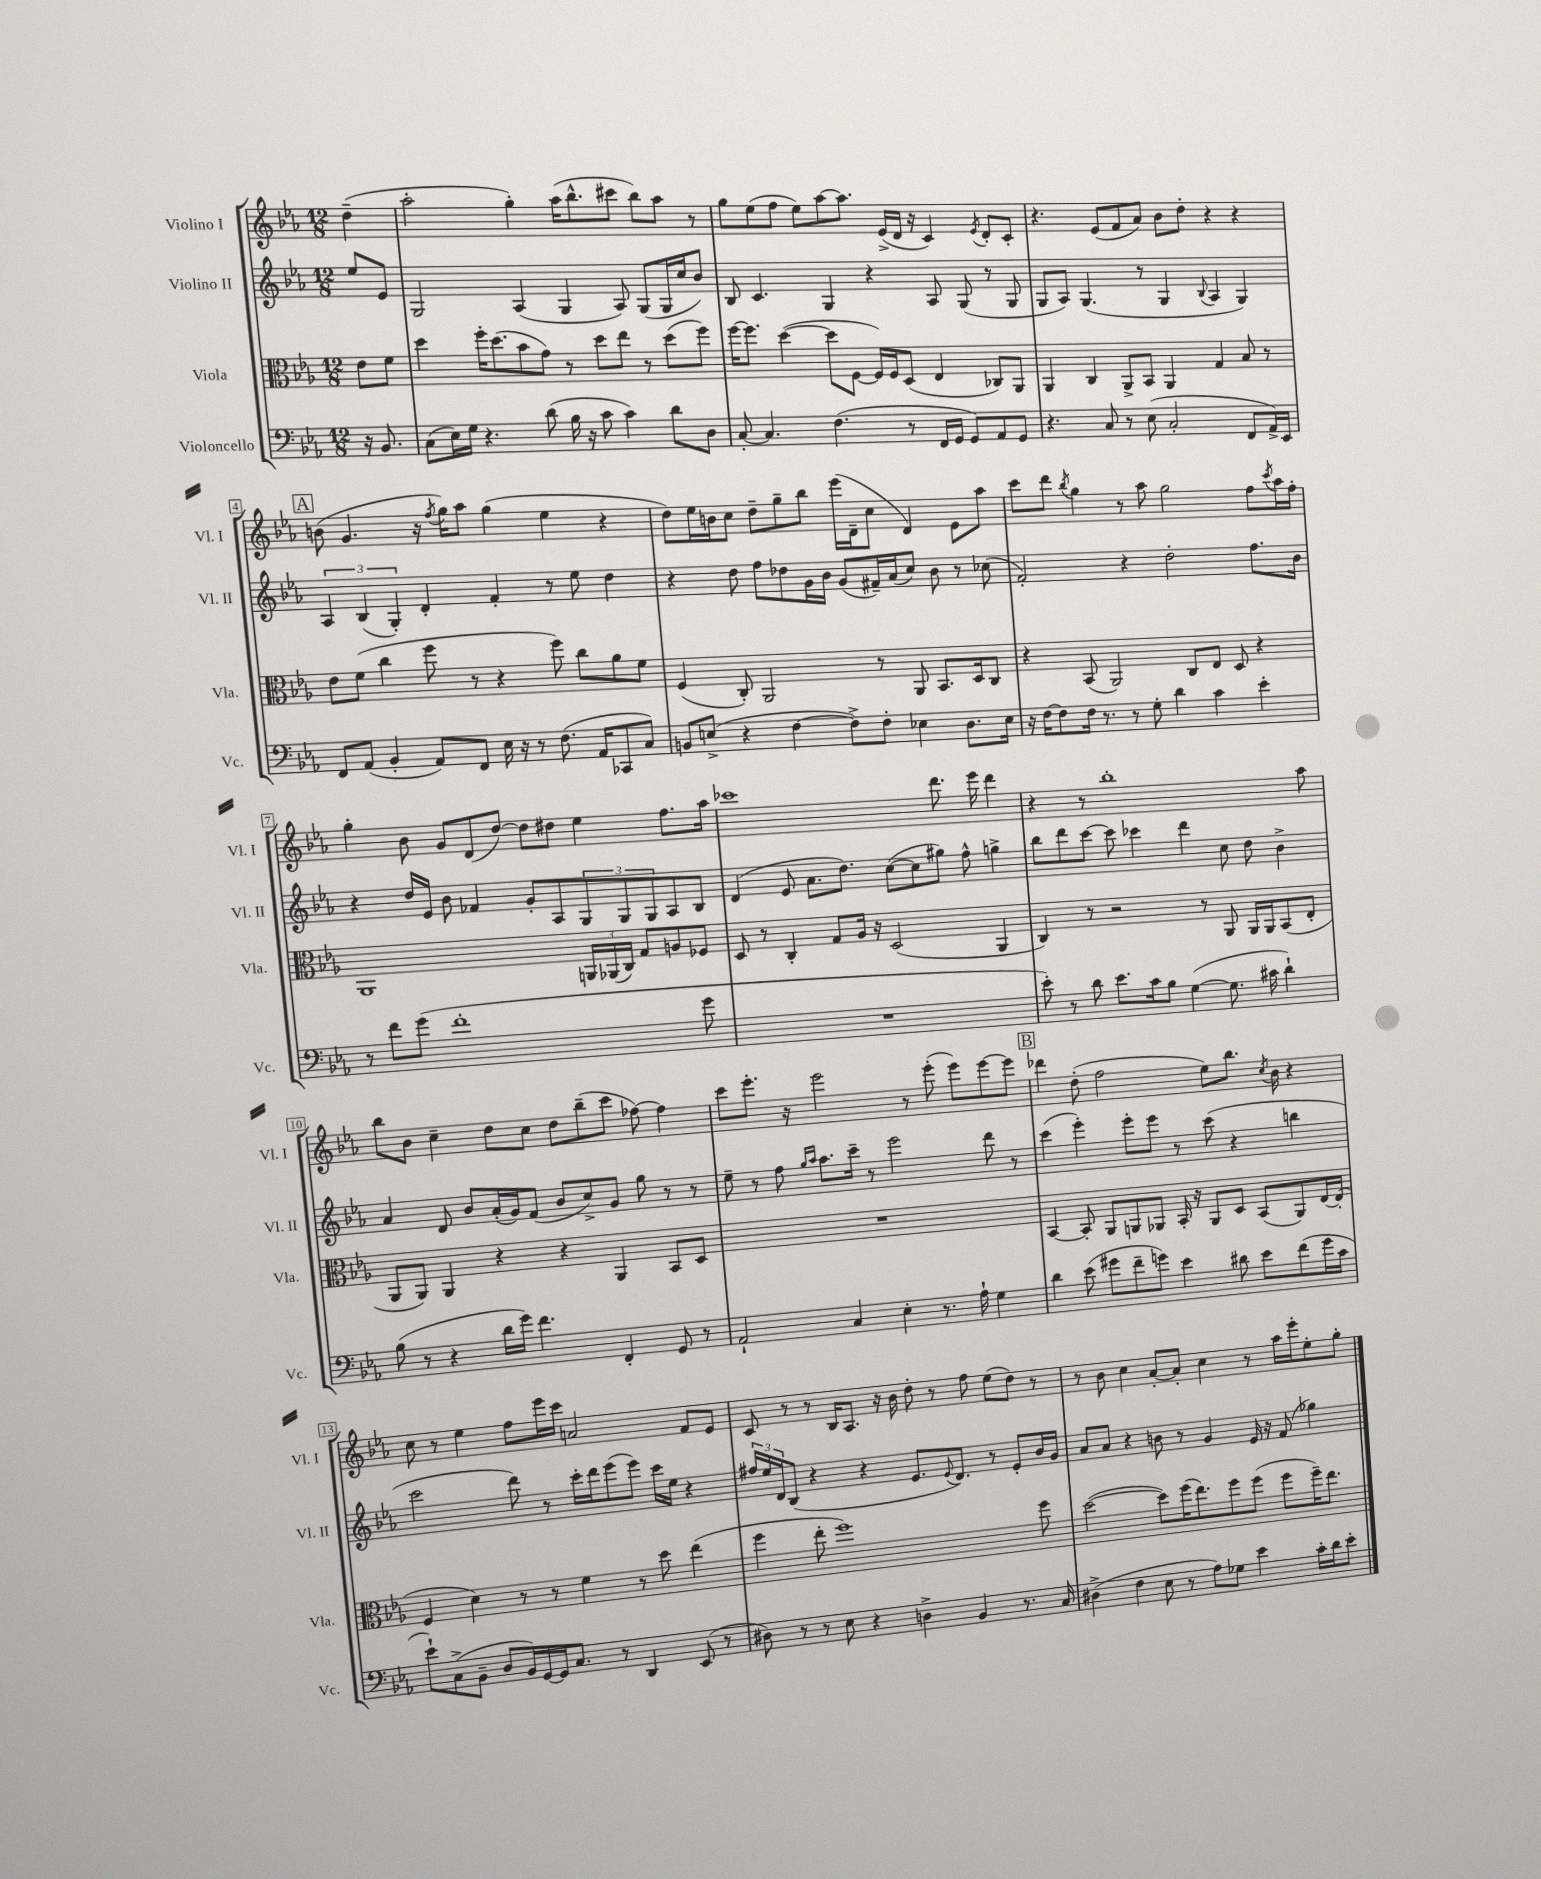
<<
\new StaffGroup <<
\new Staff = "s0" \with { instrumentName = "Violino I" shortInstrumentName = "Vl. I" } {
    \clef treble \key ees \major \numericTimeSignature \time 12/8 \partial 4
    d''4--( |
    aes''2-. g''4-.) aes''16( bes''8.-^ cis'''8 bes''8) aes''8 r8 |
    g''8 ees''8( f''8 ees''8) aes''8~ aes''8. ees'16->( d'16 r16 c'4) \acciaccatura { ees'8 } d'8-. c'8-. |
    r4. ees'8( f'8 aes'8) bes'8 d''8-. r4 r4 |
    \mark \markup { \box "A" } b'8( g'4. r16 \acciaccatura { f''8 } g''16) aes''8 g''4( ees''4 r4 |
    d''8) ees''16 b'16 c''8 d''8-- g''8-- bes''8 ees'''16( d'16-- c''8 d'4) ees'8 aes''8 |
    c'''8 d'''8 \acciaccatura { bes''8 } g''4 r8 aes''8 g''2 f''8 \acciaccatura { c'''8 } aes''16 f''16-. |
    g''4-. bes'8 g'8 d'8( d''8~) d''8 dis''8 ees''4 f''8. aes''16 |
    ces'''1 d'''8. ees'''16 d'''4 |
    r4 r8 bes''1-. aes''8 |
    bes''8 bes'8 c''4-- d''8 c''8 d''8 bes''8--( c'''8 fes''8~) fes''4 |
    c'''8 ees'''8.-. r16 ees'''2 r8 ees'''8-.( ees'''8) ees'''8~ ees'''8 |
    \mark \markup { \box "B" } des'''4 d''8-.( f''2 ees''8) bes''8. \acciaccatura { c''8 } bes'16 r4 |
    c''8 r8 ees''4 f''8 ees'''16 c'''16 a'2 f'8 ees'8 |
    c'8 r8 r8 bes16 aes8. r16 bes'16 d''8-. r8 f''8 ees''8( d''8) r8 |
    r8 bes'8 c''4 aes'8~-. aes'8-. c''4 r8 aes''16 ees'''16-. ees''8-. g''8-. \bar "|." |
}
\new Staff = "s1" \with { instrumentName = "Violino II" shortInstrumentName = "Vl. II" } {
    \clef treble \key ees \major \numericTimeSignature \time 12/8 \partial 4
    ees''8 ees'8 |
    g2 aes4( g4 aes8) g8( g16 c''16 bes'8) |
    bes8 c'4. g4 r4 aes8 g8( r8 g8 |
    g8 aes8) g4.( r8 g4 \appoggiatura { bes8 } aes4 g4) |
    \mark \markup { \box "A" } \tuplet 3/2 { aes4 bes4( g4-.) } d'4-. f'4-. r8 ees''8 d''4 |
    r4 d''8 f''8 des''8 g'16 bes'16 g'8( fis'16--) aes'16( c''8) bes'8 r8 ces''8( |
    f'2-.) r4 d''2-. f''8. bes'16 |
    r4 d''16 ees'16 bes'8 fes'4 g'8-. aes8 \tuplet 3/2 { g8 g8 g8 } aes8 bes8 |
    d'4( ees'8 aes'8. d''8.) c''8~( c''8 gis''8) f''8-^ g''4-> |
    bes''8 d'''8 c'''8~ c'''8 ces'''4 d'''4 c''8 d''8 bes'4-> |
    aes'4 d'8 bes'8 aes'16-.( g'16) f'8( bes'8 c''8->) g'8 g''8 r8 r8 |
    ees''8-- r8 f''8 \grace { g''16 aes''16 } aes''8. c'''16-- r8 ees'''2 d'''8 r8 |
    \mark \markup { \box "B" } c'''4( ees'''4-.) ees'''8-. ees'''8 r8 c'''8( r4 b''4 |
    c'''2 d'''8) r8 c'''16-. d'''16 ees'''8( ees'''8) c'''16 ees''16 r4 |
    \tuplet 3/2 { fis''16 ees''16 d'16 } bes8( r4 r4 ees'8. \appoggiatura { ees'8 } d'8.) r8 ees'8-. bes'16 g'16 |
    aes'8 aes'8 r4 b'8 r8 g'4 ees'16 r16 f'8( ges''4) \bar "|." |
}
\new Staff = "s2" \with { instrumentName = "Viola" shortInstrumentName = "Vla." } {
    \clef alto \key ees \major \numericTimeSignature \time 12/8 \partial 4
    ees'8 f'8 |
    d''4 f''16-. d''8.( bes'8 g'8) r8 d''8 ees''8 r8 d''8( f''8) |
    f''16~ f''8. d''4~( d''8 f8~ f16) f16 d8( ees4 ces8) aes,8 |
    aes,4 c4 aes,8-> bes,8 aes,4 g4 bes8 r8 |
    \mark \markup { \box "A" } ees'8 f'8( c''4 f''8 r8 r4 f''8) c''8 aes'8 f'8 |
    f4( c8-.) aes,2 r8 aes,8 bes,8. d16 c8 |
    r4 bes,8( aes,2) c8 ees8 d8 r4 |
    aes,1 \tuplet 3/2 { a,16 aes,16( c16) } g8 a8 fes8 |
    d8 r8 c4-. g8 aes16 r16 d2( aes,4 |
    c4) r8 r2 r8 aes,8 aes,16 aes,16 bes,8( ees8-. |
    aes,8 aes,8) aes,4 r4 r4 aes,4 bes,8 d8 |
    R1. |
    \mark \markup { \box "B" } bes,4~ bes,8-. aes,8 a,8 aes,8 bes,16-. r16 aes,8 d8 bes,8( aes,8) ees16~ ees16-.( |
    f4 d'4) r8 r8 f'4 r8 d''8 ees''4( |
    f''4 ees''8-. f''1) f''8 |
    d''2~( d''8) f''16( ees''8.) f''8 f''8( f''8 f''16--) ees''8. \bar "|." |
}
\new Staff = "s3" \with { instrumentName = "Violoncello" shortInstrumentName = "Vc." } {
    \clef bass \key ees \major \numericTimeSignature \time 12/8 \partial 4
    r16 bes,8. |
    c8( ees16) g16 r4. d'8( bes16 r16 c'8 c'4) d'8 d8 |
    c8~-. c4. f4.( r8 f,16 g,16 g,8) aes,8 g,8 |
    r4. c8 r8 ees8( c2-. f,8 aes,16->) ees,16 |
    \mark \markup { \box "A" } f,8 aes,8( bes,4-. aes,8) f,8 ees16 r16 r8 f8.( aes,16 ces,8 c8) |
    b,8 e8->( r4 f4~ f8->) f8-. ees4 d8. ees16 |
    r16 f16~ f8 f16 r8. r8 g8-. d'4 c'4 ees'4-. |
    r8 f'8 g'8( f'1-. g'8 |
    R1. |
    ees'8-.) r8 d'8 ees'8. c'16 bes8 g4~( g8. cis'16 d'4-!) |
    bes8( r8 r4 d'16 g'16) f'4. f,4-. g,8 r8 |
    aes,2-! c4 ees4-. r8. aes16-! g4 |
    \mark \markup { \box "B" } d'4 ees'8( gis'8 f'8-- g'8) ees'4 dis'8 ees'8 f'8( g'16 c'16 |
    ees'8-!) c8->( bes,8-- d8 bes,16) g,16~ g,16 c8. r8 d,4 ees,8( r8 |
    dis8) r8 r8 ees8 r4 d4-> bes,4 r8. c16 |
    dis4->( f4 ees8 r8 aes8) ges8 ees'4 c'16-. d'16 ees'8-. \bar "|." |
}
>>
>>
\layout { \context { \Score \override BarNumber.stencil = #(make-stencil-boxer 0.1 0.3 ly:text-interface::print) } }
